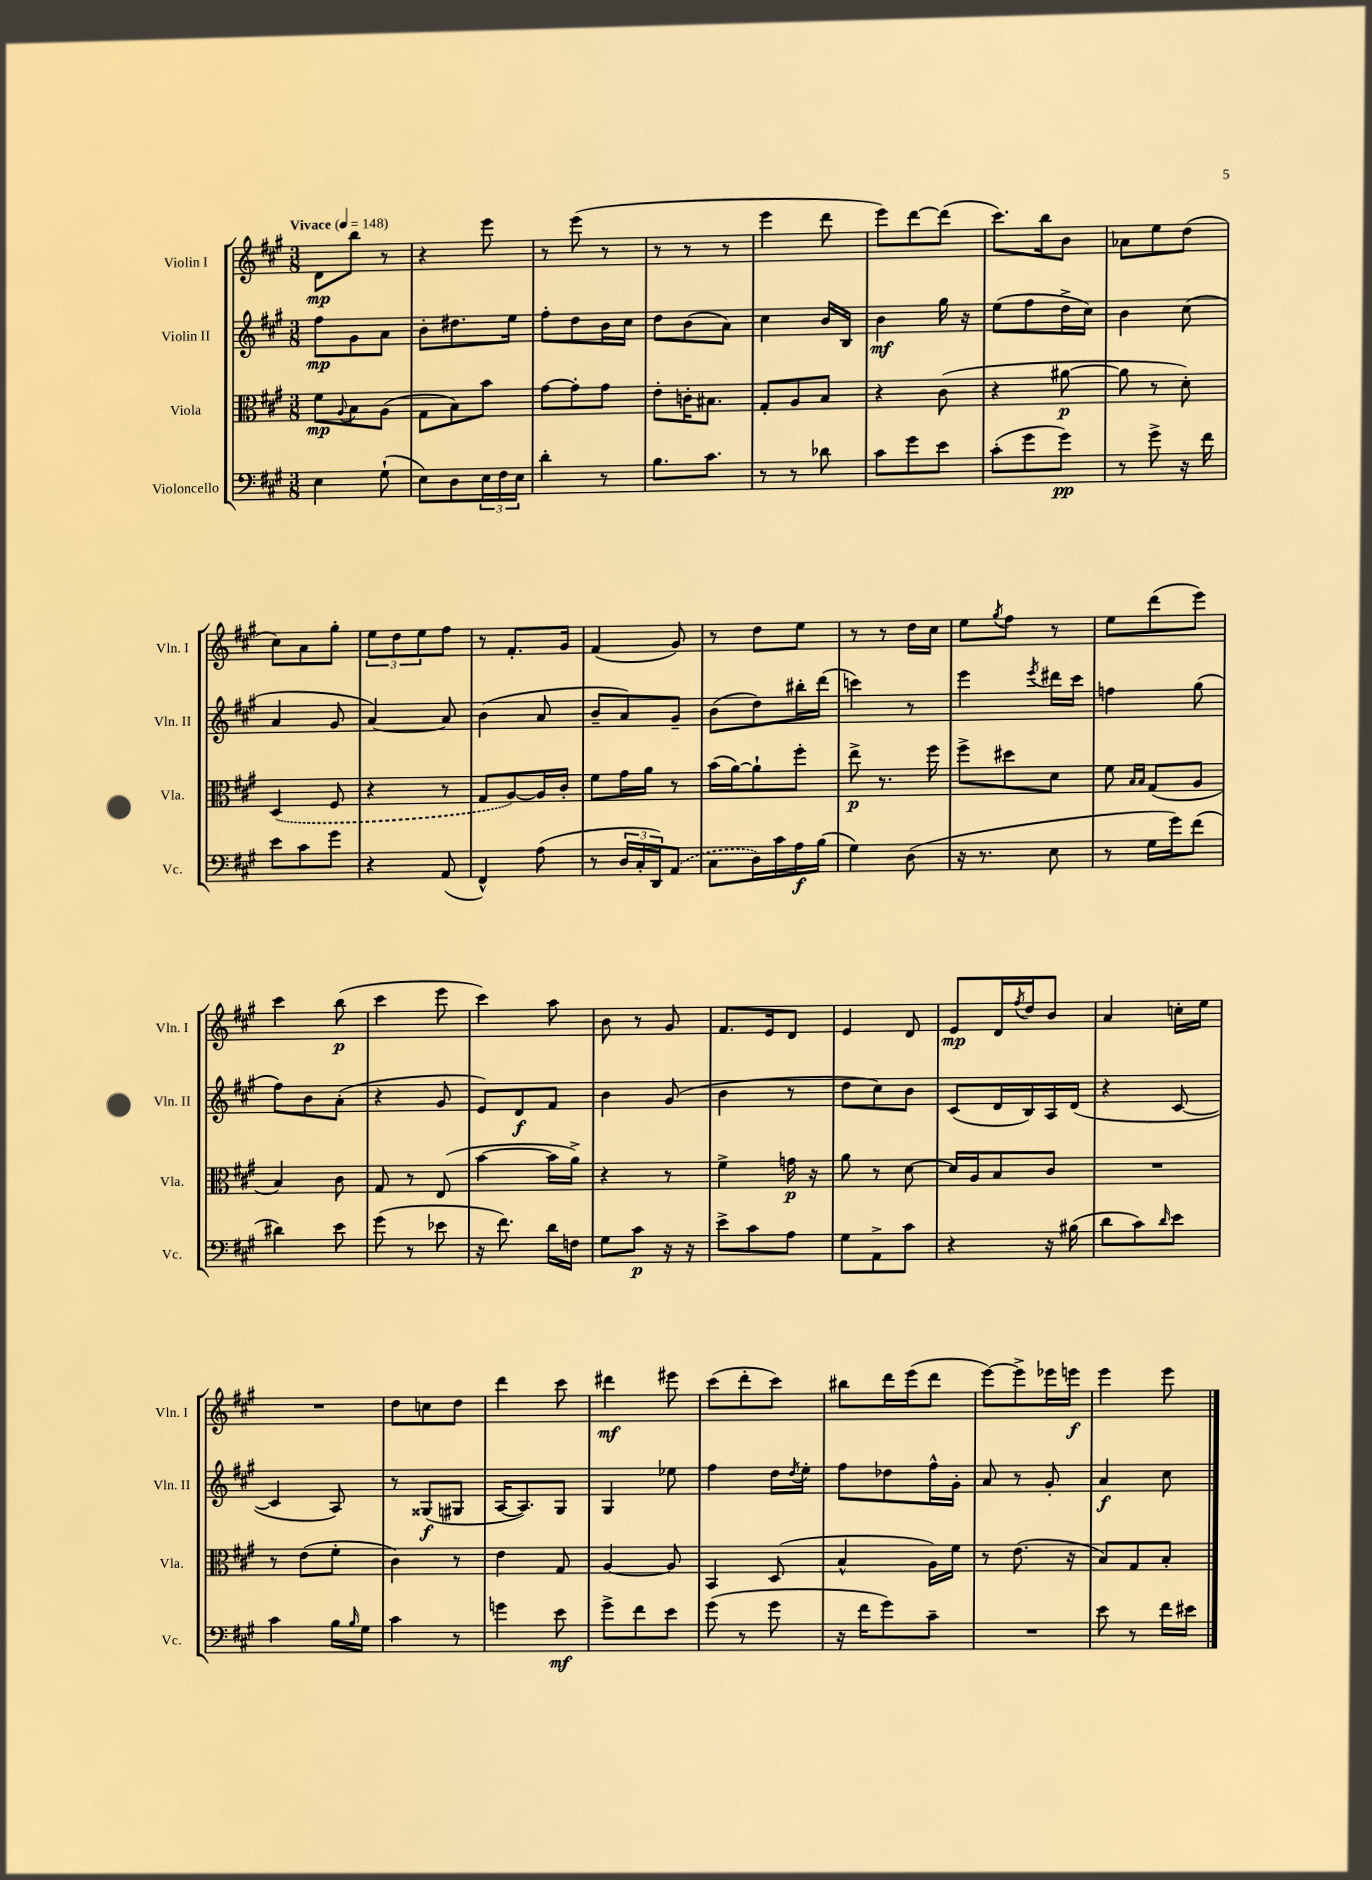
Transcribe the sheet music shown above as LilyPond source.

<<
\new StaffGroup <<
\new Staff = "s0" \with { instrumentName = "Violin I" shortInstrumentName = "Vln. I" } {
    \clef treble \key a \major \numericTimeSignature \time 3/8 \tempo "Vivace" 4 = 148
    d'8\mp b''8 r8 |
    r4 e'''8 |
    r8 e'''8( r8 |
    r8 r8 r8 |
    e'''4 d'''8 |
    e'''8) d'''8~ d'''8( |
    cis'''8.) b''16 b'8 |
    aes'8 e''8 d''8( |
    cis''8) a'8 gis''8-. |
    \tuplet 3/2 { e''8 d''8 e''8 } fis''8 |
    r8 fis'8.-. gis'16 |
    fis'4( gis'8) |
    r8 d''8 e''8 |
    r8 r8 d''16 cis''16 |
    e''8 \acciaccatura { gis''8 } fis''8 r8 |
    e''8 d'''8( e'''8) |
    cis'''4 b''8\p( |
    cis'''4 e'''8 |
    cis'''4) a''8 |
    b'8 r8 gis'8 |
    fis'8. e'16 d'8 |
    e'4 d'8 |
    e'8\mp d'16 \acciaccatura { fis''8 } d''16 b'8 |
    a'4 c''16-. e''16 |
    R4. |
    d''8 c''8 d''8 |
    d'''4 cis'''8 |
    dis'''4\mf eis'''8 |
    cis'''8( d'''8-. cis'''8) |
    bis''8 d'''16 e'''16( d'''8 |
    e'''8~) e'''8-> ees'''16 e'''16\f |
    e'''4 e'''8 \bar "|." |
}
\new Staff = "s1" \with { instrumentName = "Violin II" shortInstrumentName = "Vln. II" } {
    \clef treble \key a \major \numericTimeSignature \time 3/8
    fis''8\mp gis'8 a'8 |
    b'8-. dis''8. e''16 |
    fis''8-. d''8 b'16 cis''16 |
    d''8 b'8( a'8) |
    cis''4 b'16 b16 |
    b'4\mf gis''16 r16 |
    e''8( fis''8 d''16-> cis''16) |
    b'4 cis''8( |
    a'4 gis'8 |
    a'4~) a'8 |
    b'4( a'8 |
    b'8-- a'8) gis'8-- |
    b'8( d''8) bis''16-. d'''16( |
    c'''4) r8 |
    e'''4 \acciaccatura { e'''8 } dis'''16 cis'''16 |
    f''4 gis''8( |
    fis''8) b'8 a'8-.( |
    r4 gis'8 |
    e'8) d'8\f fis'8 |
    b'4 gis'8( |
    b'4 r8 |
    d''8 cis''8) b'8 |
    cis'8( d'16 b16) a16 d'16( |
    r4 cis'8~ |
    cis'4 a8) |
    r8 gisis8\f( gis8 |
    a16~ a8.) gis8 |
    gis4 ees''8 |
    fis''4 d''16 \acciaccatura { d''8 } e''16-. |
    fis''8 des''8 fis''16-^ gis'16-. |
    a'8 r8 gis'8-. |
    a'4\f cis''8 \bar "|." |
}
\new Staff = "s2" \with { instrumentName = "Viola" shortInstrumentName = "Vla." } {
    \clef alto \key a \major \numericTimeSignature \time 3/8
    fis'8\mp \appoggiatura { a8 } b8 a8( |
    gis8 b8) b'8 |
    gis'8~ gis'8-. gis'8 |
    e'8-. c'16-. bis8. |
    gis8-. a8 b8 |
    r4 cis'8( |
    r4 ais'8~\p |
    ais'8 r8 d'8-.) |
    \once \slurDashed d4( fis8 |
    r4 r8 |
    gis8 a8~) a16 cis'16-. |
    fis'8 gis'16 a'16 r8 |
    b'16( a'16~) a'8-! fis''8-. |
    e''8->\p r8. fis''16 |
    fis''8-> dis''8 d'8 |
    fis'8 \grace { b16 b16 } gis8( a8 |
    b4) cis'8 |
    gis8 r8 e8( |
    b'4~ b'16 a'16->) |
    r4 r8 |
    fis'4-> g'16\p r16 |
    a'8 r8 d'8~ |
    d'16 a16 b8 cis'8 |
    R4. |
    r8 e'8( fis'8-. |
    cis'4) r8 |
    e'4 gis8 |
    a4~ a8 |
    b,4 d8( |
    b4-^ a16) fis'16 |
    r8 e'8.( r16 |
    b8) gis8 b8-. \bar "|." |
}
\new Staff = "s3" \with { instrumentName = "Violoncello" shortInstrumentName = "Vc." } {
    \clef bass \key a \major \numericTimeSignature \time 3/8
    e4 gis8-!( |
    e8) d8 \tuplet 3/2 { e16 fis16 e16 } |
    d'4-. r8 |
    b8. cis'8. |
    r8 r8 des'8 |
    cis'8 gis'8 e'8 |
    cis'8-.( gis'8 gis'8\pp) |
    r8 gis'8-> r16 fis'16 |
    e'8 cis'8 gis'8 |
    r4 a,8( |
    fis,4-^) a8( |
    r8 \tuplet 3/2 { d16 cis16-. d,16) } \once \slurDashed a,8( |
    cis8 d16) cis'16 a16\f b16( |
    gis4) d8( |
    r16 r8. e8 |
    r8 gis16 gis'16) fis'8( |
    dis'4) e'8 |
    gis'8( r8 ees'8 |
    r16 fis'8.) d'16 f16 |
    gis8 cis'8\p r16 r16 |
    e'8-> cis'8 a8 |
    gis8 a,8-> cis'8 |
    r4 r16 bis16( |
    d'8 cis'8) \grace { d'16 } e'8 |
    cis'4 b16 \grace { b16 } gis16 |
    cis'4 r8 |
    g'4 e'8\mf |
    gis'8-> fis'8 e'8 |
    gis'8( r8 gis'8 |
    r16 fis'16 gis'8) cis'8-- |
    R4. |
    e'8 r8 fis'16 eis'16 \bar "|." |
}
>>
>>
\layout { \context { \Score \remove "Bar_number_engraver" } }
